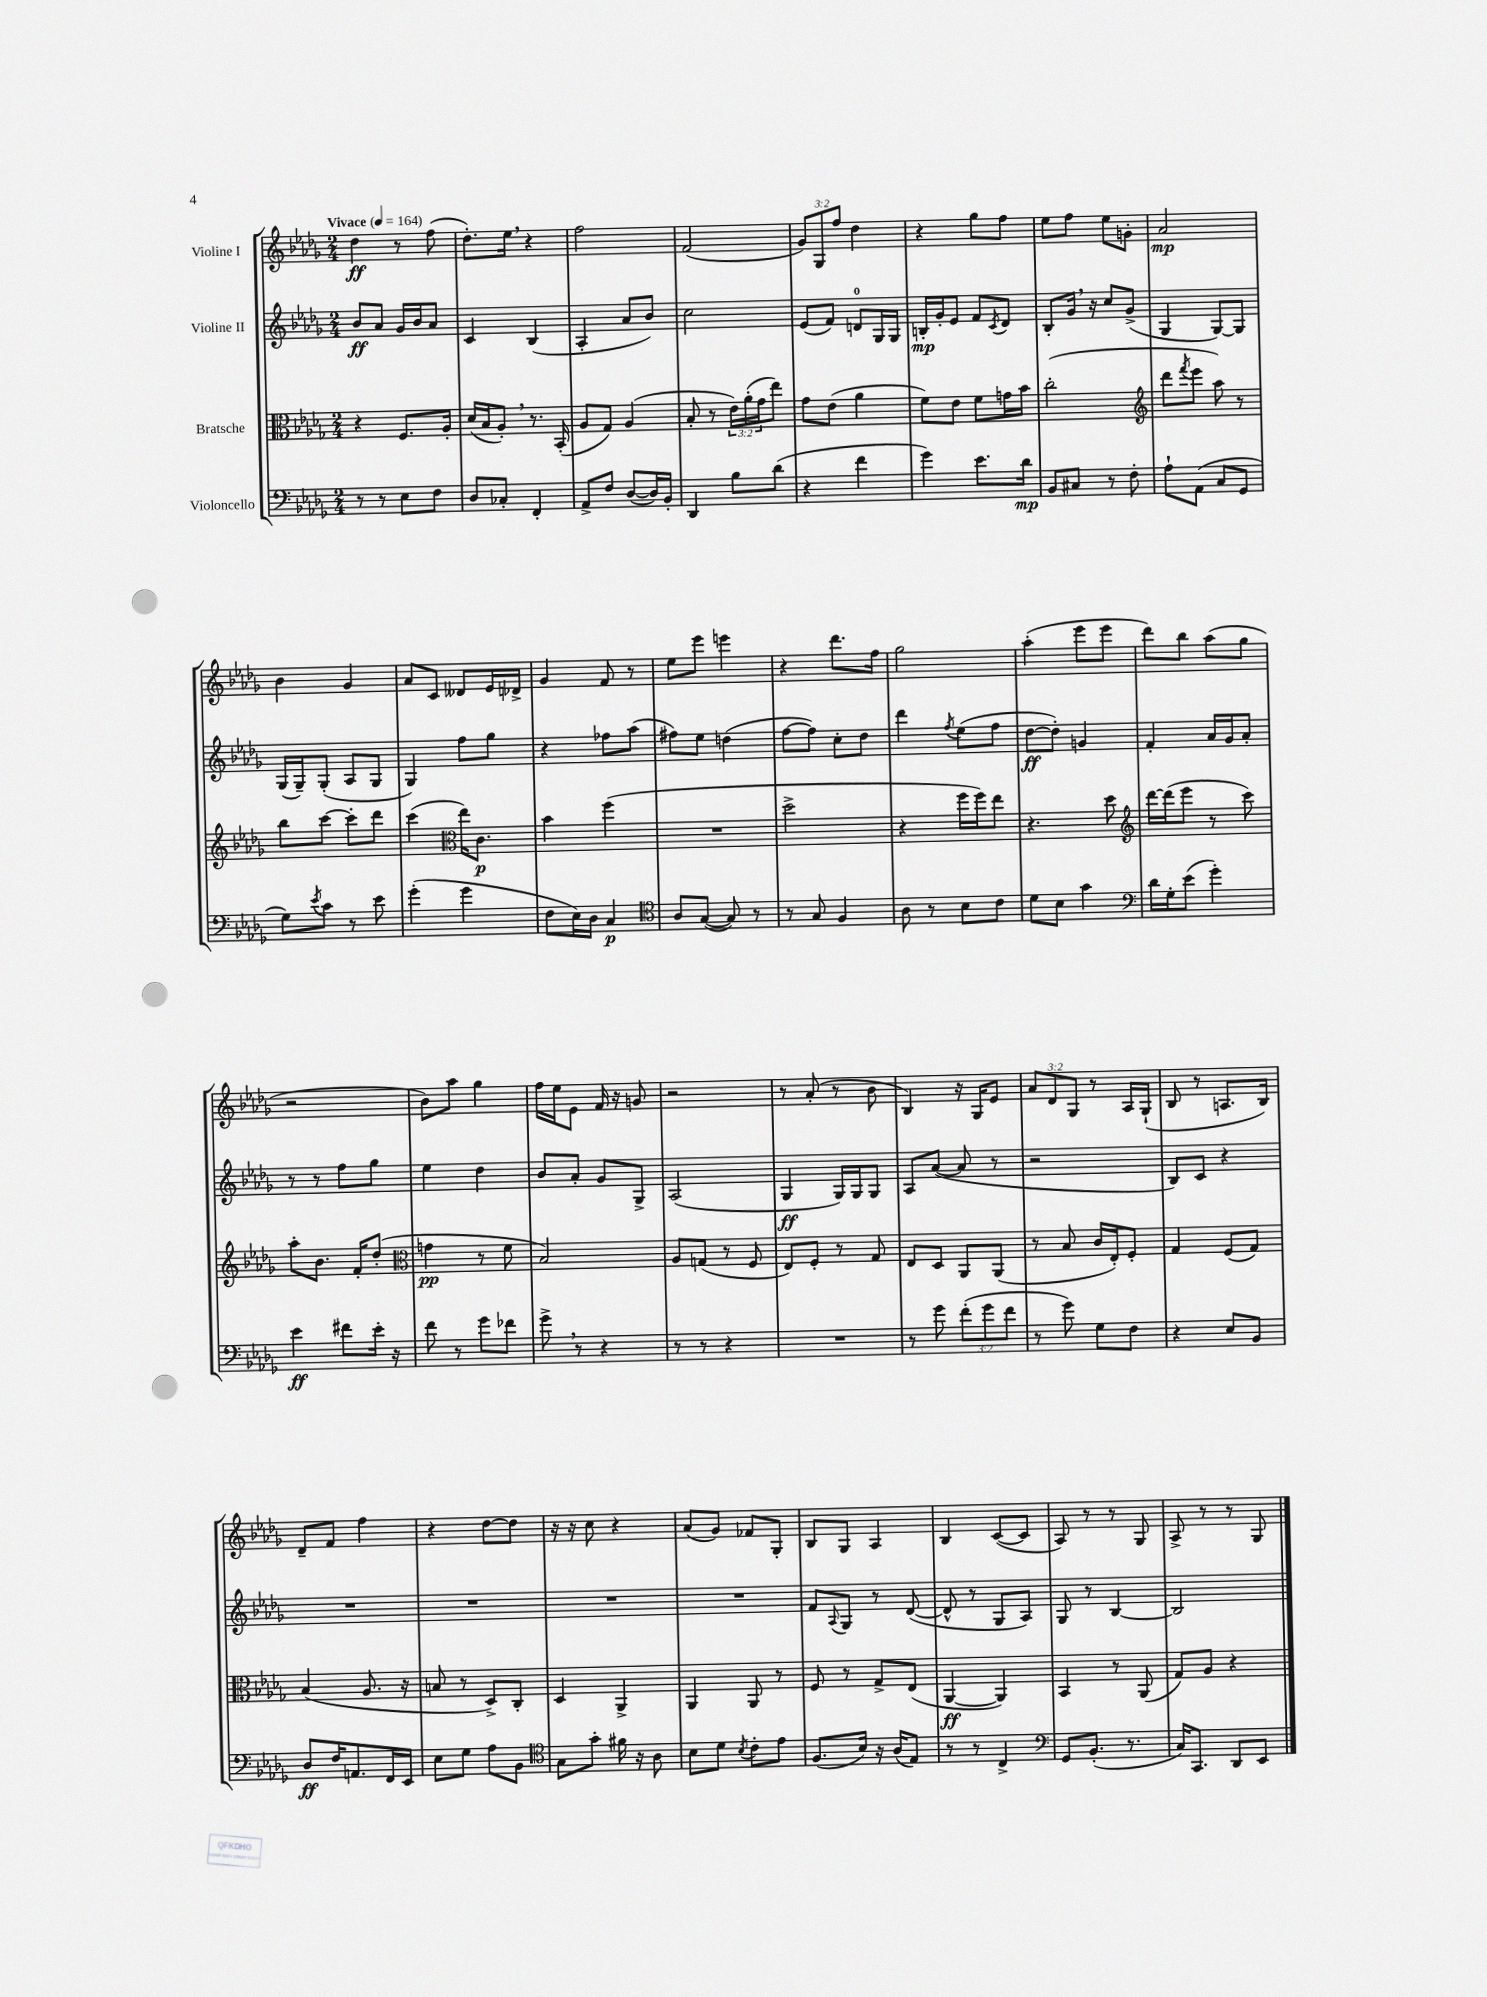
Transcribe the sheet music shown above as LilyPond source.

<<
\new StaffGroup <<
\new Staff = "s0" \with { instrumentName = "Violine I" } {
    \clef treble \key des \major \numericTimeSignature \time 2/4 \override Staff.TupletNumber.text = #tuplet-number::calc-fraction-text \tempo "Vivace" 4 = 164
    des''4\ff r8 f''8( |
    des''8.-.) ees''16 \breathe r4 |
    f''2 |
    f'2( |
    \tuplet 3/2 { ges'8) ges8 f''8 } des''4 |
    r4 ges''8 f''8 |
    ees''8 f''8 ees''8 g'8-. |
    aes'2\mp |
    bes'4 ges'4 |
    aes'8 c'8 deses'8 ees'16 des'16-> |
    ges'4 f'8 r8 |
    ees''8 ees'''8 e'''4 |
    r4 des'''8. f''16 |
    ges''2 |
    aes''4-.( ees'''8 ees'''8 |
    des'''8) bes''8 aes''8( ges''8 |
    r2 |
    bes'8) aes''8 ges''4 |
    f''16 ees''16 ees'8 f'16 r16 g'8 |
    r2 |
    r8 aes'8-.( r8 bes'8 |
    bes4) r16 ges16 ees'8 |
    \tuplet 3/2 { aes'8 des'8 ges8 } r8 aes16 ges16-!( |
    bes8 r8 a8. bes16) |
    des'8-- f'8 f''4 |
    r4 des''8~ des''8 |
    r16 r16 c''8 r4 |
    aes'8( ges'8) fes'8 ges8-. |
    bes8 ges8 aes4 |
    bes4 c'8~( c'8 |
    aes8) r8 r8 ges8 |
    aes8-> r8 r8 ges8 \bar "|." |
}
\new Staff = "s1" \with { instrumentName = "Violine II" } {
    \clef treble \key des \major \numericTimeSignature \time 2/4
    bes'8\ff aes'8 ges'16 bes'16 aes'8 |
    c'4 bes4( |
    aes4-. aes'8 bes'8) |
    c''2 |
    ees'8( f'8) d'8-0 ges16 ges16 |
    b16-.\mp ges'16-. ees'8 f'8 \acciaccatura { c'8 } des'8 |
    bes8-. ges'16 \breathe r16 c''8 ges'8->( |
    ges4 ges8~) ges8 |
    ges16( ges16--) ges8-.( aes8 ges8 |
    ges4) f''8 ges''8 |
    r4 fes''8 aes''8( |
    fis''8) ees''8 d''4( |
    f''8~ f''8) c''8-. des''8 |
    des'''4 \acciaccatura { f''8 } ees''8( f''8 |
    des''8~\ff des''8-.) g'4 |
    f'4-. aes'16 ges'16 aes'8-. |
    r8 r8 f''8 ges''8 |
    ees''4 des''4 |
    bes'8 aes'8-. ges'8 ges8-> |
    aes2( |
    ges4\ff ges16) ges16 ges8 |
    aes8 aes'8~( aes'8 r8 |
    r2 |
    bes8) c'8 r4 |
    R2 |
    R2 |
    R2 |
    R2 |
    f'8 \appoggiatura { aes8 } ges8 r8 des'8~( |
    des'8-^ r8 ges8 aes8) |
    ges8 r8 bes4~ |
    bes2 \bar "|." |
}
\new Staff = "s2" \with { instrumentName = "Bratsche" } {
    \clef alto \key des \major \numericTimeSignature \time 2/4 \override Staff.TupletNumber.text = #tuplet-number::calc-fraction-text
    r4 f8. aes16-. |
    des'16( bes16 aes8-.) \breathe r8. bes,16-.( |
    aes8 ges8) aes4( |
    bes8-. r8 \tuplet 3/2 { ees'16) aes'16-.( ges'16 } ees''8) |
    ges'8 ees'8( aes'4 |
    f'8) ees'8 f'8 g'16 bes'16 |
    c''2-.( |
    \clef treble des'''8 \acciaccatura { f'''8 } ees'''8 aes''8) r8 |
    bes''8 c'''8~ c'''8-. des'''8 |
    c'''4( \clef alto ees''16) c'8.\p |
    bes'4 f''4( |
    R2 |
    des''2-> |
    r4 f''16 f''16) ees''8 |
    r4. des''8 |
    \clef treble des'''16~ des'''16( ees'''8 r8 c'''8) |
    aes''8-. bes'8. f'16-. des''8-.( |
    \clef alto g'4\pp r8 f'8 |
    bes2) |
    aes8 g8( r8 f8 |
    ees8) f8-. r8 ges8 |
    ees8 des8 aes,8 aes,8( |
    r8 bes8 c'16 ees16-.) f8-. |
    ges4 f8( ges8) |
    bes4( aes8. r16 |
    b8 r8 des8->) c8-. |
    des4 aes,4-> |
    aes,4 aes,8 r8 |
    f8 r8 ges8-> ees8( |
    aes,4~\ff aes,4) |
    bes,4 r8 aes,8( |
    ges8) aes8 r4 \bar "|." |
}
\new Staff = "s3" \with { instrumentName = "Violoncello" } {
    \clef bass \key des \major \numericTimeSignature \time 2/4 \override Staff.TupletNumber.text = #tuplet-number::calc-fraction-text
    r8 r8 ees8 f8 |
    des8 ces8-. f,4-. |
    aes,8-> f8 des8~( des16) bes,16-. |
    des,4 bes8 des'8( |
    r4 f'4 |
    ges'4) ees'8. des'16\mp |
    bes,8 cis8 r8 f8-. |
    aes8-! aes,8( c8 ges,8 |
    ges8) \acciaccatura { ees'8 } c'8 r8 ees'8 |
    ges'4-.( ges'4 |
    f8 ees16) des16 c4\p |
    \clef tenor aes8 ges8~( ges8) r8 |
    r8 ges8 f4 |
    aes8 r8 bes8 c'8 |
    des'8 bes8 ges'4 |
    \clef bass des'16 ges16-. ees'8( ges'4-.) |
    ees'4\ff fis'8 ees'16-. r16 |
    f'8 r8 ges'8 fes'8 |
    ges'8-> \breathe r8 r4 |
    r8 r8 r4 |
    R2 |
    r8 ges'8 \tuplet 3/2 { f'8-.( ges'8 f'8 } |
    r8 ges'8) ges8 f8 |
    r4 ees8 bes,8 |
    des8\ff f16 a,8. f,16 ees,16 |
    ees8 ges8 aes8 bes,8 |
    \clef tenor ges8 ges'8-. fis'16 r16 aes8 |
    bes8 des'8 \acciaccatura { bes8 } c'8-. ees'8 |
    f8.( bes16) r16 aes16( ees8) |
    r8 r8 c4-> |
    \clef bass ges,8 bes,8.-.( r8. |
    c16) c,8. des,8 ees,8 \bar "|." |
}
>>
>>
\layout { \context { \Score \remove "Bar_number_engraver" } }
